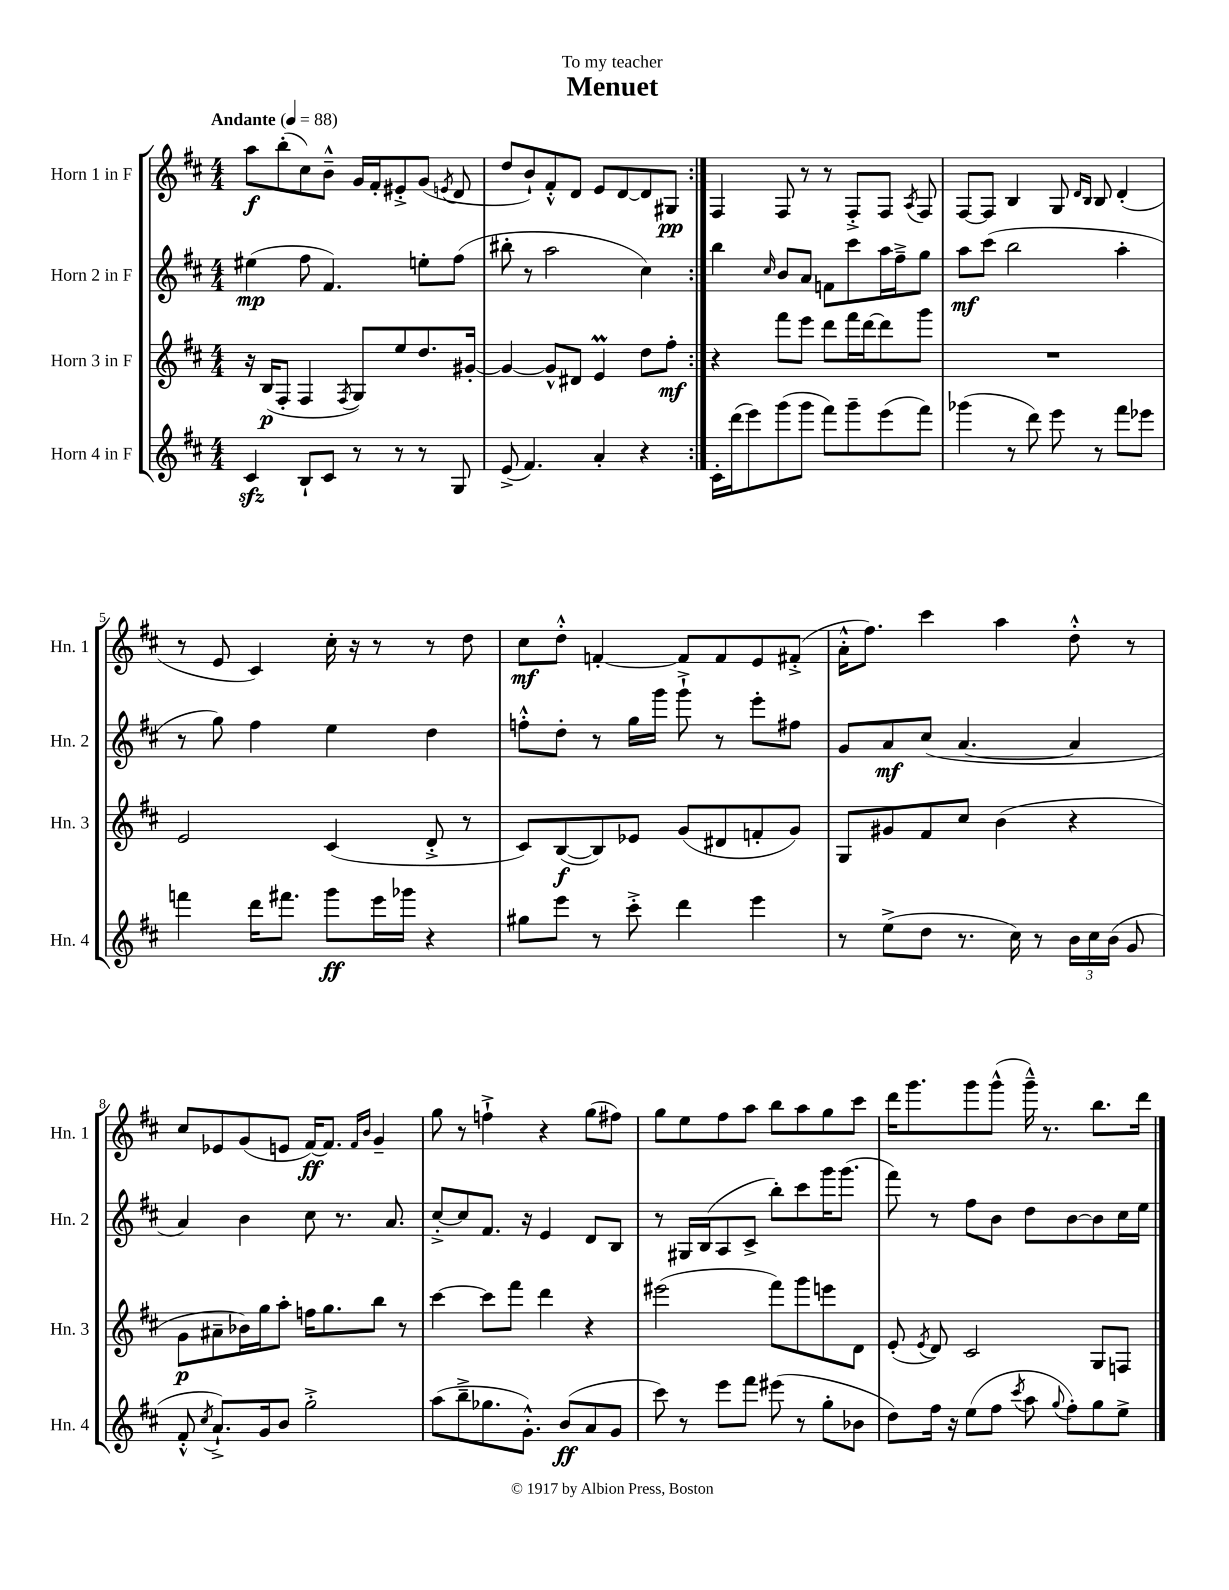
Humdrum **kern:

**kern	**kern	**kern	**kern
*staff4	*staff3	*staff2	*staff1
*clefG2	*clefG2	*clefG2	*clefG2
*k[f#c#]	*k[f#c#]	*k[f#c#]	*k[f#c#]
*M4/4	*M4/4	*M4/4	*M4/4
*MM88	*MM88	*MM88	*MM88
4c#	16r	(4ee#	8aa
.	(16B	.	.
.	8F#'	.	(8bb'
8B`	4F#	8ff#	8cc#)
8c#	.	4.f#)	8b~^^
.	8qF#	.	.
8r	8G)	.	16g
.	.	.	16f#'
8r	8ee	.	8e#'^
8r	8.dd	8ee'	(8g
.	.	.	8qe
8G	.	(8ff#	8d
.	[16g#'	.	.
=	=	=	=
(8e^	4g#_	8bb#'	8dd
4.f#)	.	8r	8b`)
.	8g#^^]	2aa	8f#'^^
.	8d#	.	8d
4a'	4e	.	8e
.	.	.	[8d
4r	8dd	4cc#)	8d]
.	8ff#'	.	8G#
=:|!	=:|!	=:|!	=:|!
16c#'	4r	4bb	4F#
(16ddd	.	.	.
8eee)	.	.	.
.	.	16qqcc#	.
(8ggg	8fff#	8b	8F#
8ggg	8eee	8a	8r
8fff#)	8ddd	8f	8r
8ggg~	16fff#	8ccc#	8F#'^
.	[16ddd	.	.
(8eee	8ddd]	16aa	8F#
.	.	16ff#~^	.
.	.	.	8qA
8fff#)	8ggg	8gg	8F#
=	=	=	=
(4ggg-	1r	8aa	[8F#
.	.	(8ccc#	8F#]
8r	.	2bb	4B
8ddd)	.	.	.
8eee	.	.	8G
.	.	.	16qqd
.	.	.	16qqB
8r	.	.	8B
8fff#	.	4aa'	(4d'
8eee-	.	.	.
=	=	=	=
4fff	2e	8r	8r
.	.	8gg)	8e
16ddd	.	4ff#	4c#)
8.fff#	.	.	.
8ggg	(4c#	4ee	16cc#'
.	.	.	16r
16eee	.	.	8r
16ggg-	.	.	.
4r	8d'^	4dd	8r
.	8r	.	8dd
=	=	=	=
8gg#	8c#)	8ff'^^	8cc#
8eee	([8B	8dd'	8dd'^^
8r	8B])	8r	[4f'
8ccc#'^	8e-	16gg	.
.	.	16ggg	.
4ddd	(8g	8ggg`^	8f]
.	8d#	8r	8f
4eee	8f'	8eee'	8e
.	8g)	8ff#	(8f#'^
=	=	=	=
8r	8G	8g	16a'^^
.	.	.	8.ff#)
(8ee^	8g#	8a	.
8dd	8f#	(8cc#	4ccc#
8.r	8cc#	[4.a	.
.	(4b	.	4aa
16cc#)	.	.	.
8r	.	.	.
24b	4r	4a]	8dd'^^
24cc#	.	.	.
(24b	.	.	.
8g	.	.	8r
=	=	=	=
8f#'^^	8g	4a)	8cc#
8qcc#	.	.	.
8.a`^)	8a#~	.	8e-
.	16b-)	4b	(8g
16g	16gg	.	.
8b	8aa'	.	8e
2gg'^	16ff	8cc#	[16f#)
.	8.gg	.	8.f#]
.	.	8.r	.
.	.	.	16qqf#
.	.	.	16qqb
.	8bb	.	4g~
.	.	8.a	.
.	8r	.	.
=	=	=	=
(8aa	[4ccc#	[8cc#'^	8gg
8bb~^	.	8cc#]	8r
8.gg-	8ccc#]	8.f#	4ff`^
.	8fff#	.	.
8.g'^^)	.	16r	.
.	4ddd	4e	4r
(8b	.	.	.
8a	4r	8d	(8gg
8g	.	8B	8ff#)
=	=	=	=
8ccc#)	(2eee#	8r	8gg
8r	.	16G#	8ee
.	.	(16B	.
8eee	.	8A	8ff#
8fff#	.	8c#^	8aa
(8eee#	8fff#)	8bb')	8bb
8r	8ggg	8ccc#	8aa
8gg'	8eee	16ggg	8gg
.	.	(8.ggg	.
8b-	8d	.	8ccc#
=	=	=	=
8dd)	(8e'	8fff#)	16ddd
.	.	.	8.ggg
.	8qe	.	.
16ff#	8d)	8r	.
16r	.	.	.
(8ee	2c#	8ff#	8ggg
8ff#	.	8b	(8ggg^^
8qccc#	.	.	.
8aa	.	8dd	16ggg~^^)
.	.	.	8.r
8qqgg	.	.	.
8ff#')	.	[8b	.
8gg	8G	8b]	8.bb
8ee^	8F	16cc#	.
.	.	16ee	16ddd
==	==	==	==
*-	*-	*-	*-
